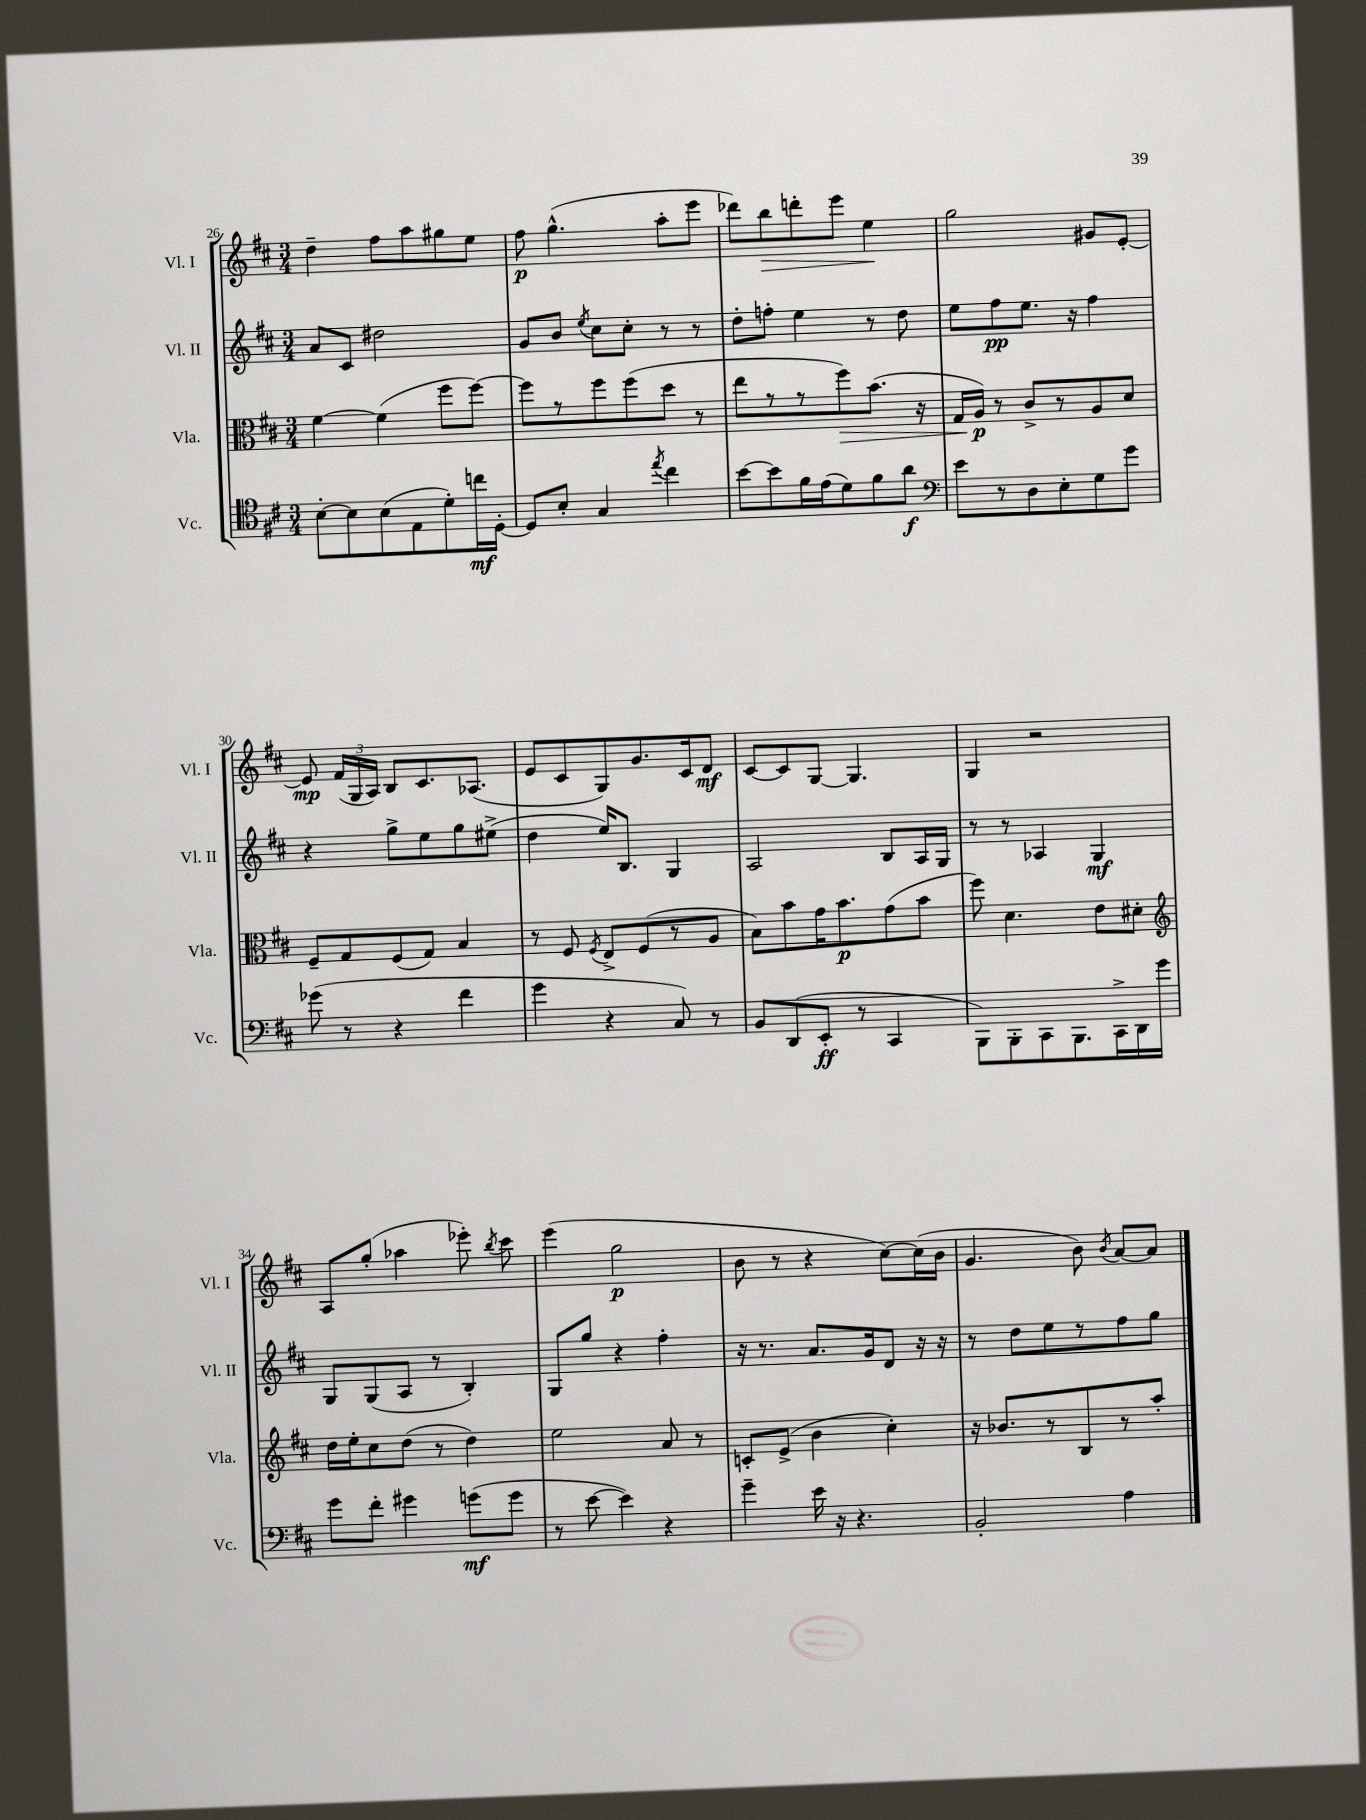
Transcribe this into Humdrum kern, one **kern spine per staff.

**kern	**kern	**kern	**kern
*staff4	*staff3	*staff2	*staff1
*clefC4	*clefC3	*clefG2	*clefG2
*k[f#c#]	*k[f#c#]	*k[f#c#]	*k[f#c#]
*M3/4	*M3/4	*M3/4	*M3/4
[8B'\L	[4f#\	8a/L	4dd~\
8B\]	.	8c#/J	.
(8B\	(4f#\]	2dd#\	8ff#\L
8E\	.	.	8aa\
8d'\)	8ff#\L	.	8gg#\
16cc\L	[8ff#\J)	.	8ee\J
[16D'\JJ	.	.	.
=	=	=	=
8D/]L	8ff#\]L	8g/L	8ff#\
8B'/J	8r	8b/J	(4.gg^^\
.	.	8qee/	.
4G/	8ff#\	8cc#\L	.
.	(8ff#\	8cc#'\J	.
8qee/	.	.	.
4cc#\	8dd\J	8r	8aa'\L
.	8r	8r	8eee\J
=	=	=	=
[8b\L	8ee\L	8dd'\L	8ddd-\L)
8b\]	8r	8ff'\J	8bb\
16f#\L	8r	4ee\	8ddd'\
(16e\J	.	.	.
8d\)	8ff#\)	.	8eee\J
8f#\	(8.b\J	8r	4ee\
8a\J	.	8dd\	.
.	16r	.	.
=	=	=	=
*clefF4	*	*	*
8e\L	16G/LL	8ee\L	2gg\
.	16A/JJ)	.	.
8r	8r	8ff#\	.
8D\	8c#^/L	8.ee\J	.
8E'\	8r	.	.
.	.	16r	.
8G\	8A/	4ff#\	8g#/L
8g\J	8d/J	.	[8e'/J
=	=	=	=
(8g-\	8F#~/L	4r	8e/]
8r	8G/	.	(24f#/LL
.	.	.	24G/
.	.	.	24A/JJ)
4r	(8F#/	8gg^\L	8B/L
.	8G/J)	8ee\	8.c#/
4f#\	4B/	8gg\	.
.	.	.	(8.A-/J
.	.	(8ee#^\J	.
=	=	=	=
4g\	8r	4dd\	8e/L
.	8F#/	.	8c#/
.	8qF#/	.	.
4r	8E^/L	16ee/LK)	8G/)
.	.	8.B/J	.
.	(8F#/	.	8.g/
8C#/)	8r	4G/	.
.	.	.	16c#/k
8r	8A/J	.	8d/J
=	=	=	=
8BB/L	8B\L)	2A/	[8c#/L
(8DD/	8b\	.	8c#/]
8EE'/J	16g\K	.	[8G/J
.	8.b\	.	.
8r	.	.	4.G/]
4CC#/	(8g\	8B/L	.
.	8b\J	16A/L	.
.	.	16G/JJ	.
=	=	=	=
8BBB\L)	8ff#\)	8r	4G/
8BBB'\	4.d\	8r	.
8CC#\	.	4A-/	2r
8.BBB\	.	.	.
.	8e\L	4G/	.
16CC#^\L	.	.	.
16DD\	8d#'\J	.	.
16g\JJ	.	.	.
=	=	=	=
*	*clefG2	*	*
8g\L	16dd\LL	8G/L	8A/L
.	16ee'\J	.	.
8f#'\J	8cc#\	(8G/	(8gg'/J
4g#\	(8dd\J	8A/J	4aa-\
.	8r	8r	.
(8g\L	4dd\)	4B'/)	8eee-'\)
.	.	.	8qbb/
8g\J	.	.	8ccc#\
=	=	=	=
8r	2ee\	8G/L	(4eee\
[8e\	.	8gg/J	.
4e\])	.	4r	2gg\
4r	8a/	4ff#'\	.
.	8r	.	.
=	=	=	=
4g~\	8c'/L	16r	8b\
.	.	8.r	.
.	(8e^/J	.	8r
16e\	4b\	8.a/L	4r
16r	.	.	.
4.r	.	.	.
.	.	16g/k	.
.	4cc#'\)	8d/J	[8cc#\L)
.	.	16r	(16cc#\]L
.	.	16r	16b\JJ
=	=	=	=
2BB'/	16r	8r	4.g/
.	8.b-/L	.	.
.	.	8dd\L	.
.	8r	8ee\	.
.	8B/	8r	8b\)
.	.	.	8qb/
4A\	8r	8ff#\	[8a/L
.	8aa'/J	8gg\J	8a/]J
==	==	==	==
*-	*-	*-	*-
